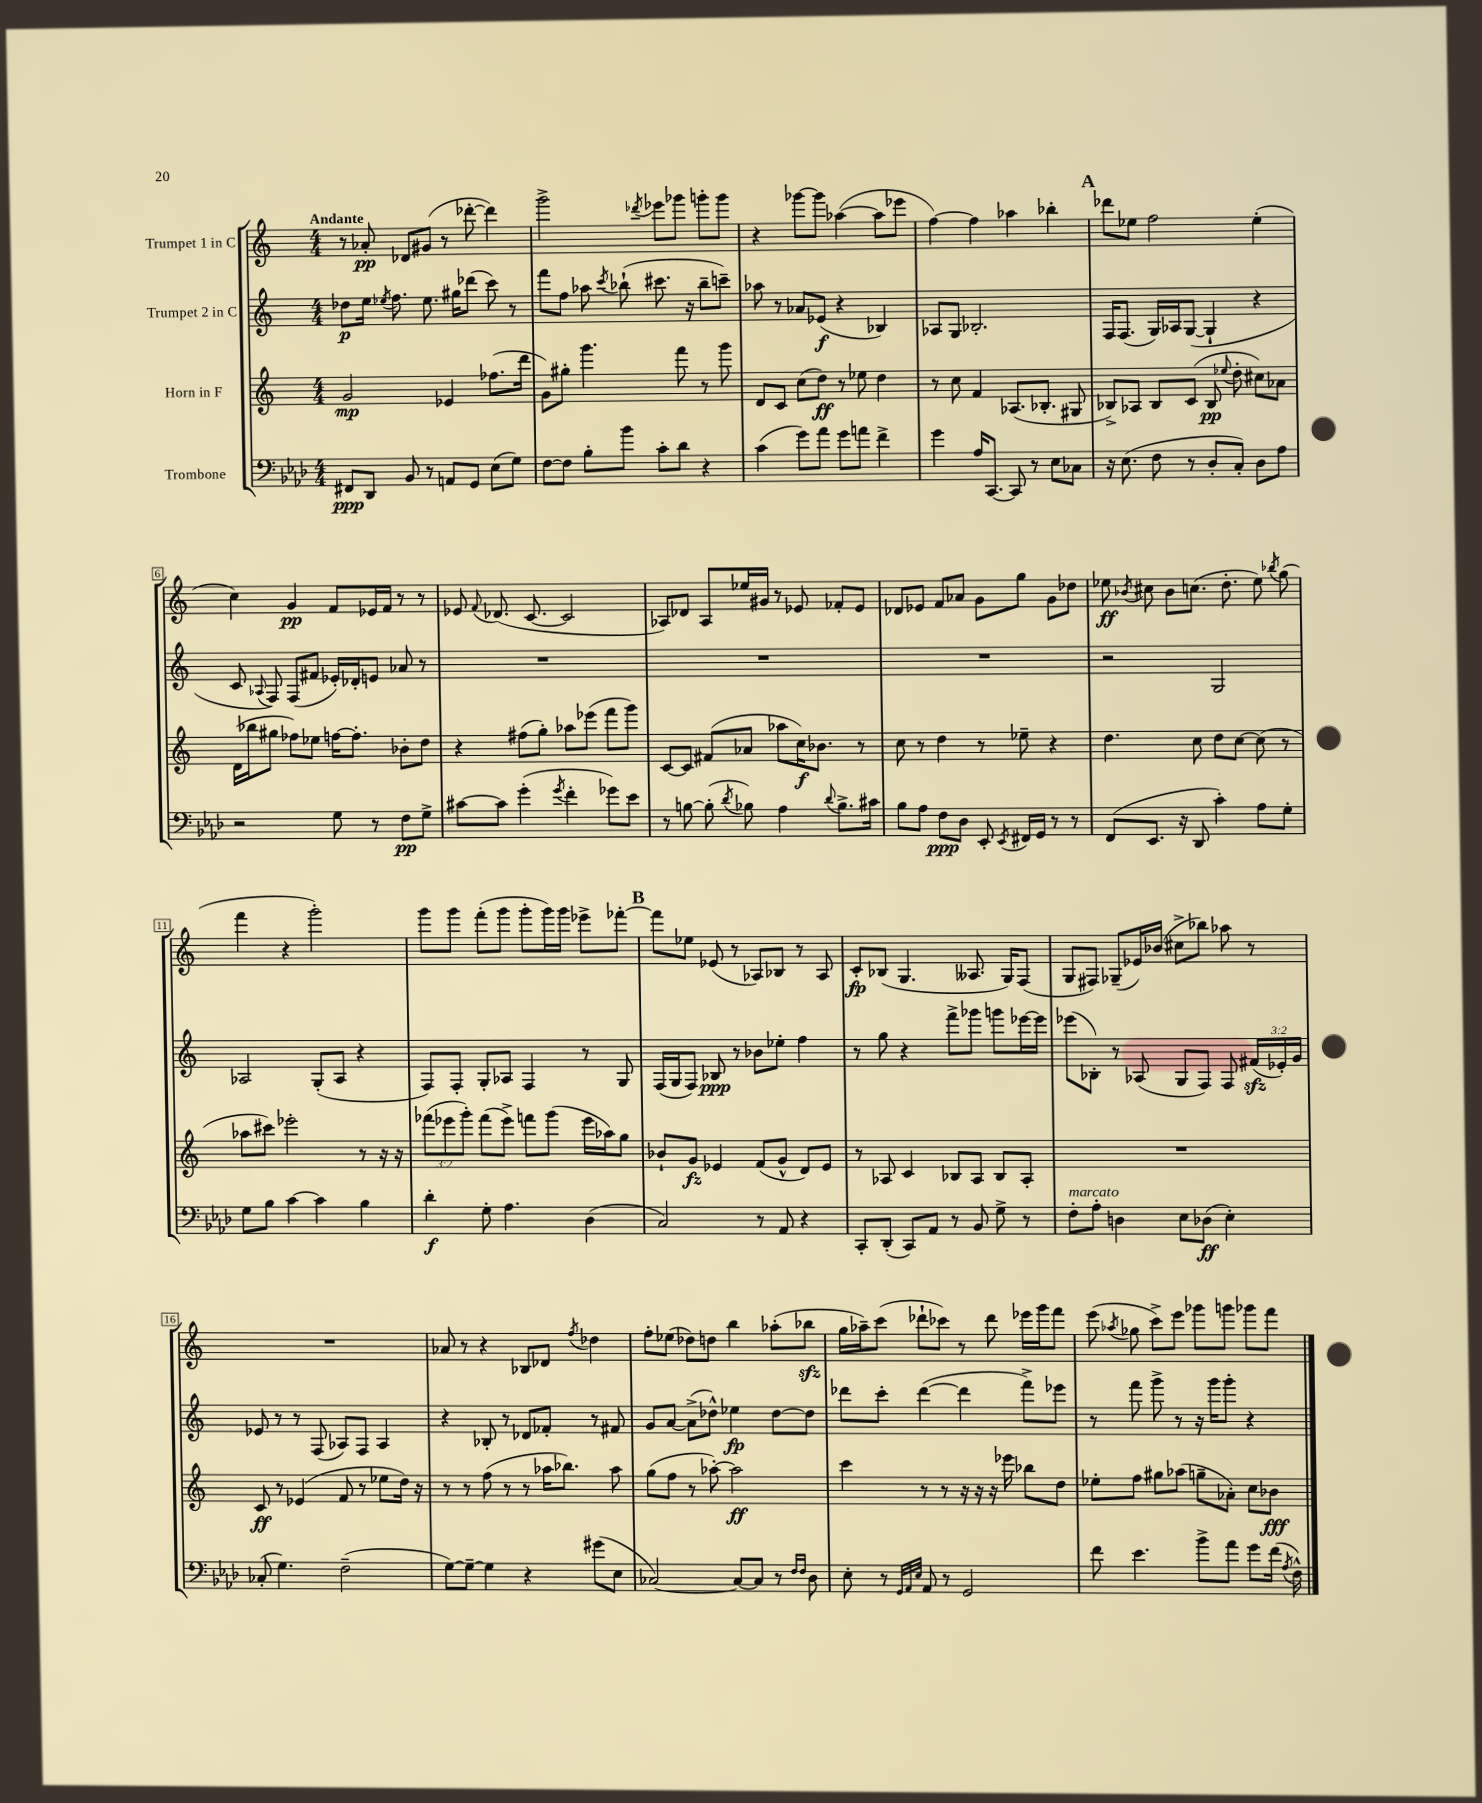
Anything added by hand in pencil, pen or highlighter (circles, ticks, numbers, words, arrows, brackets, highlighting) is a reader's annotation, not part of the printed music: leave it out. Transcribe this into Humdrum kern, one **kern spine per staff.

**kern	**kern	**kern	**kern
*staff4	*staff3	*staff2	*staff1
*clefF4	*clefG2	*clefG2	*clefG2
*k[b-e-a-d-]	*k[]	*k[]	*k[]
*M4/4	*M4/4	*M4/4	*M4/4
8FF#	2g	8dd-	8r
8DD-	.	16ee	8a-'
.	.	8qee-	.
.	.	8.ff	.
8BB-	.	.	8d-
8r	.	8.ee-	(8g#
8AA	4e-	.	8r
.	.	16gg#	.
8GG	.	(8ddd-	[8ddd-'
(8E-	(8.ff-	8ccc)	4ddd-])
8G)	.	8r	.
.	16ddd	.	.
=	=	=	=
[8F	8g)	8fff	2ggg^
8F]	8gg#'	8ff	.
8B-'	4.ggg	8aa-	.
.	.	8qccc	.
8b-	.	(8bb-`	.
.	.	.	8qddd-
8c'	.	8.ccc#	8eee-
8d-	8fff	.	8ggg-
.	.	16r	.
4r	8r	8bb-~	8ggg'
.	8ggg	8ccc~)	8ggg
=	=	=	=
(4c	8d	8aa-	4r
.	8c	8r	.
8g)	(8cc	8a-	[8ggg-
8a-	8dd)	(8e-	8ggg-]
8g	8r	4r	([4aa-
8a	8ee-	.	.
4f^	4dd	4B-)	8aa-]
.	.	.	8eee-
=	=	=	=
4g	8r	8A-	[4ff)
.	8cc	8G	.
16A-	4f	2.B-'	4ff]
[8.CC	.	.	.
8CC]	(8.A-	.	4aa-
8r	.	.	.
.	8.B-'	.	.
8E-	.	.	4bb-'
8C-	8G#	.	.
=	=	=	=
16r	8B-^)	16F	8ddd-
(8.E-	.	(8.F	.
.	8A-	.	8ee-
8F	8B-	16G)	2ff
.	.	16A-	.
8r	(8c	([8G	.
8D-'	8B-	4G`]	.
.	8qqee-	.	.
8C')	8dd'	.	.
8D-	8cc#)	4r	(4ee-'
8A-	8a-	.	.
=	=	=	=
2r	(16d	8c	4cc)
.	16bb-	.	.
.	.	8qqA-	.
.	8gg#	8F)	.
.	8ff-)	(8F	4g
.	8ee-	8f#	.
8G	[16ff	16e-')	8f
.	8.ff']	16d-'	.
8r	.	8e	16e-
.	.	.	16f
8F	8b-'	8a-	8r
8G^	8dd	8r	8r
=	=	=	=
[8c#	4r	1r	8e-
.	.	.	8qqf
8c#]	.	.	(8.d-
(4g'	(8ff#	.	.
.	.	.	[8.c
.	8gg')	.	.
8qg	.	.	.
4f'	8aa-	.	2c]
.	(8eee-	.	.
8g-)	8fff	.	.
8e-	8ggg)	.	.
=	=	=	=
8r	[8c	1r	8A-)
[8B	8c]	.	8d-
(8B']	(8f#	.	8A-
8qd-	.	.	.
8B-)	8a-	.	16ee-
.	.	.	16g#
4A-	8aa-	.	8r
.	16cc)	.	8e-
.	8.b-	.	.
8qqd-	.	.	.
8.B-^	.	.	8f-'
.	8r	.	8e-
16c#	.	.	.
=	=	=	=
8B-	8cc	1r	8d-
8A-	8r	.	8e-
8F	4dd	.	8f
8D-	.	.	8a-
8EE-'	8r	.	8g
8qEE-	.	.	.
16FF#	8ee-~	.	8gg
16GG	.	.	.
8r	4r	.	8g
8r	.	.	8dd-
=	=	=	=
(8FF	4.dd	2r	8ee-
.	.	.	8qb-
8.EE-	.	.	8cc#
.	.	.	8b-
16r	.	.	.
8DD-	8cc	.	(8.cc
4c')	8dd	2G	.
.	.	.	8.dd'
.	[8cc	.	.
8A-	(8cc]	.	8ee-)
.	.	.	8qbb-
8G'	8r	.	(8gg
=	=	=	=
8G	8aa-	2A-	4fff
8B-	8ccc#)	.	.
[4c	2eee-'	.	4r
4c]	.	(8G'	2ggg')
.	.	8A-	.
4B-	8r	4r	.
.	16r	.	.
.	16r	.	.
=	=	=	=
4d-'	(12fff-	8F)	8ggg
.	12eee-	.	.
.	.	8F'	8ggg
.	12ggg')	.	.
8G'	(8fff-	8G'	(8fff'
4.A-	8eee-^)	8A-	8ggg
.	8fff	4F	8ggg'
.	(8ggg	.	16ggg)
.	.	.	16ggg
(4D-	16eee-	8r	8eee-^
.	16aa-)	.	.
.	8gg	8G	[8fff-'
=	=	=	=
2C)	8b-`	(16F	8fff-]
.	.	16G	.
.	8g	8F)	8ee-
.	4e-	8B-	(8e-
.	.	8r	8r
8r	(8f	8b-	8A-)
8AA-	8g^^	8ee-'	8B-
4r	8d)	4ff	8r
.	8e-	.	8A-
=	=	=	=
8CC'	8r	8r	8c'
(8DD-'	8A-	8gg	(8B-
8CC)	4c	4r	4.G
8AA-	.	.	.
8r	8B-	8fff^	.
8BB-	8A-	8ggg-	8.A--
8G^	8B-	8ggg	.
.	.	.	16G)
8r	8A-'	[16eee-	(8F
.	.	16eee-]	.
=	=	=	=
8F'	1r	(8eee-	8G
8A-'	.	8B-')	8F#)
4D	.	8r	(8G-~
.	.	(8A-	16e-)
.	.	.	(16b-
8E-	.	8G	8cc#^
(8D-	.	8F)	8bb-)
4E-')	.	8F	8aa-
.	.	(24f#	8r
.	.	24e-')	.
.	.	24g	.
=	=	=	=
(8C-'	8c	8e-	1r
4.G)	8r	8r	.
.	(4e-	8r	.
.	.	(8F	.
(2F~	8f	8A-)	.
.	8r	8F	.
.	8ee-	4A-	.
.	16dd)	.	.
.	16r	.	.
=	=	=	=
[8G)	8r	4r	8a-
8G~_	8r	.	8r
4G]	(8ff	8B-'	4r
.	8r	8r	.
4r	8r	8d-	8B-
.	16aa-	8f-'	8d-
.	8.bb-)	.	.
.	.	.	8qff
(8g#	.	8r	4dd-
8E-	8aa-	8f#	.
=	=	=	=
[2C-)	(8gg	8g	8ff'
.	8ff	[8a	(8ee-
.	8r	(8a^]	8dd-)
.	[8aa-')	8dd-^^)	8dd
8C-_	2aa-]	4ee-	4bb
8C-]	.	.	.
8r	.	[8dd-	(8aa-'
16qqF	.	.	.
16qqF	.	.	.
8D-	.	8dd-]	8bb-
=	=	=	=
8E-'	4ccc	8ddd-	16gg
.	.	.	16aa-~)
8r	.	8ccc'	(8ccc
32qqGG	.	.	.
32qqAA-	.	.	.
32qqE-	.	.	.
8AA-	8r	([4ddd-	8ddd-`
8r	8r	.	8ccc-)
2GG	16r	4ddd-]	8r
.	16r	.	.
.	16r	.	8ddd-
.	16eee-	.	.
.	8bb-	8fff^)	16eee-
.	.	.	16ggg
.	8dd	8eee-	8fff
=	=	=	=
8f	8ee-'	8r	(8eee
.	.	.	8qaa-
4.e-	8ff	8fff	8gg-
.	8gg#	8ggg^	8ccc^)
.	(8aa-	8r	8eee
8b-^	8gg~	16r	8ggg-
.	.	16ggg	.
8a-	8a-')	8ggg'	8ggg
8g	8cc	4r	8ggg-
(16f	8b-	.	8fff
8qA-	.	.	.
16F^^)	.	.	.
==	==	==	==
*-	*-	*-	*-
